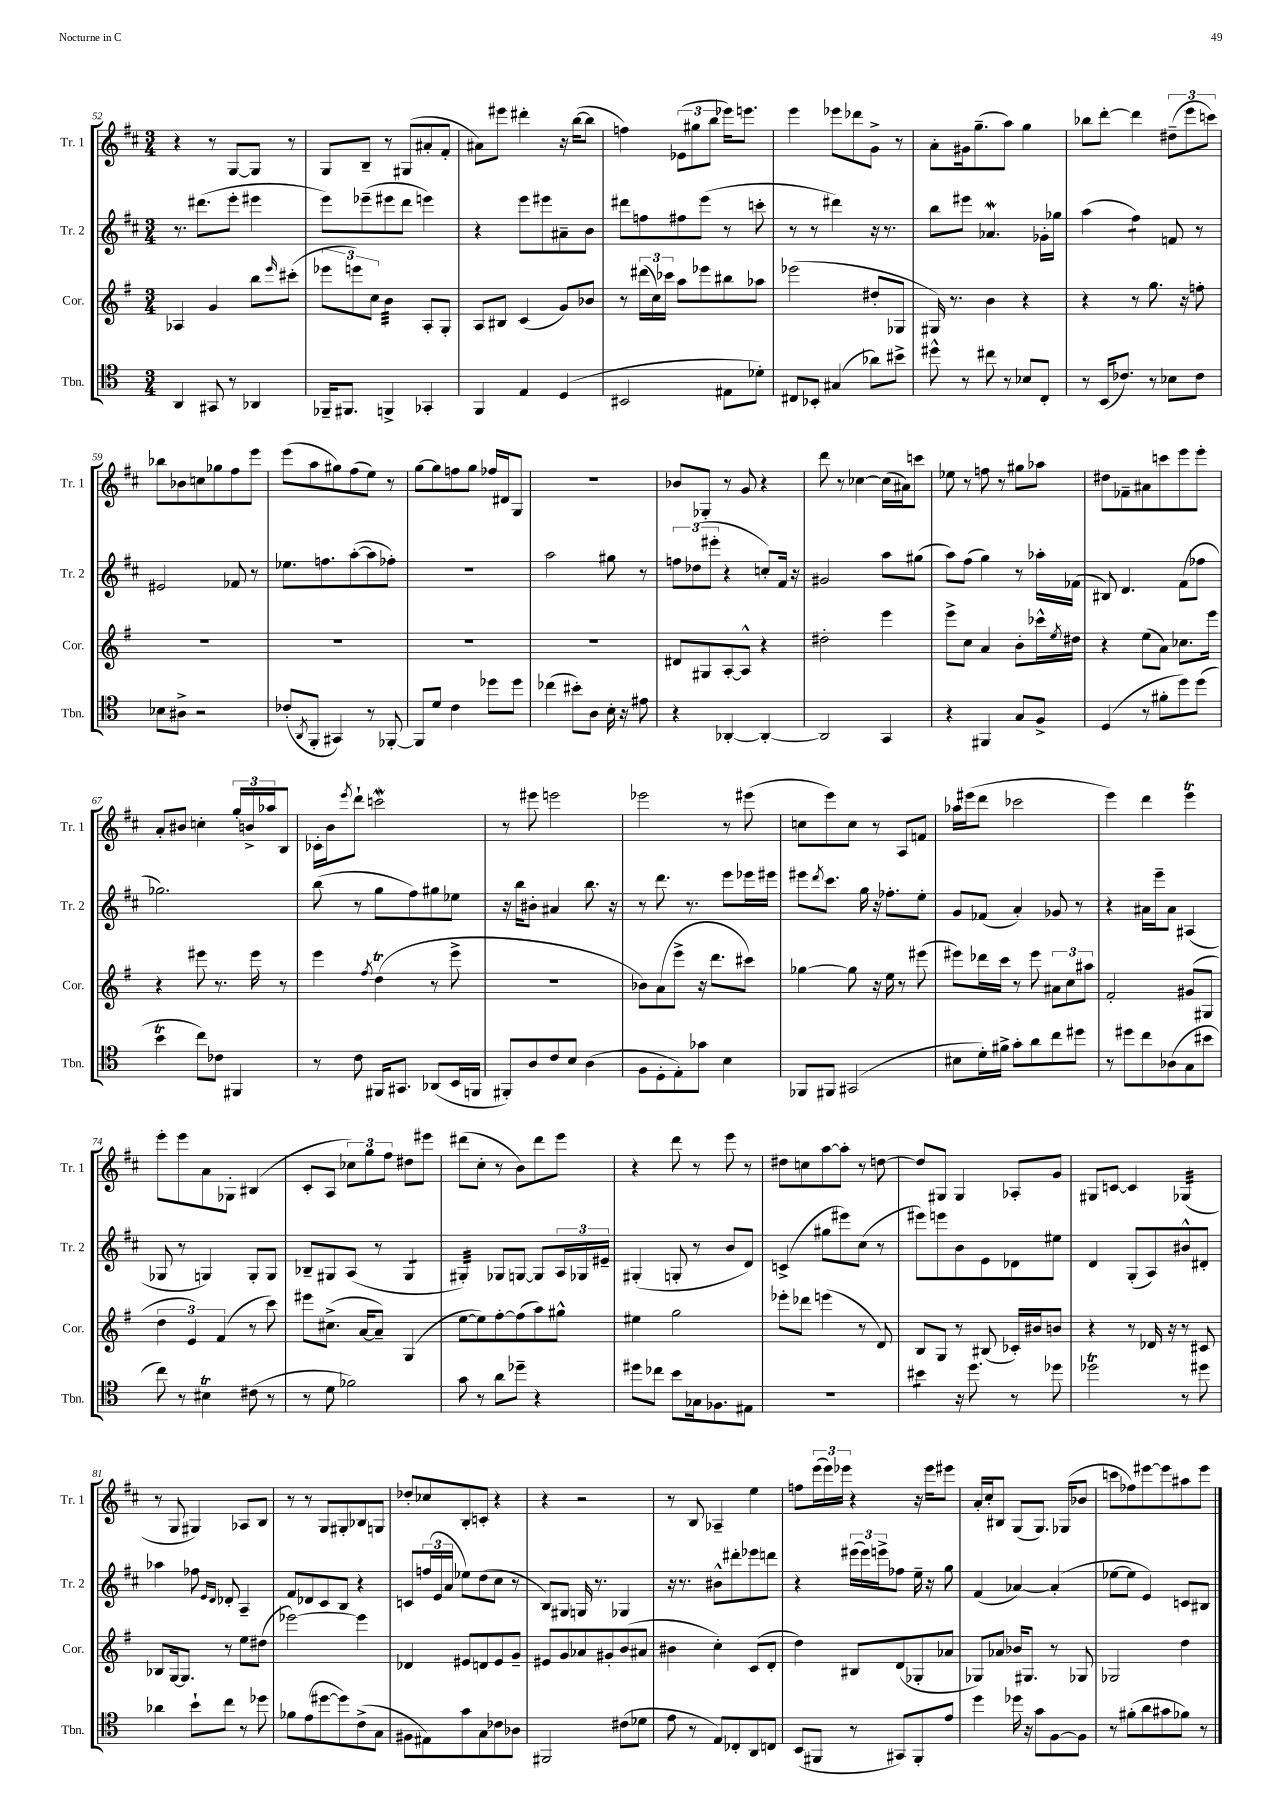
<<
\new StaffGroup <<
\new Staff = "s0" \with { instrumentName = "Tr. 1" shortInstrumentName = "Tr. 1" } {
    \clef treble \key d \major \numericTimeSignature \time 3/4
    r4 r8 g8~ g8 r8 |
    g8 b8-- r8 gis8( ais'8-. fis'8-. |
    ais'8) eis'''8 dis'''4-. r16 b''16~( b''8 |
    f''4) \tuplet 3/2 { ees'8( gis''8 b''8 } ees'''16) e'''8. |
    e'''4 ees'''8 des'''8 g'8-> r8 |
    a'8-. gis'16 g''8.--( a''8) g''4 |
    bes''8 d'''8~-. d'''4 \tuplet 3/2 { dis''8--( e'''8 c'''8) } |
    bes''8 bes'8 c''8 ges''8 fis''8 e'''8 |
    e'''8( a''8 gis''8) fis''8( e''8) r8 |
    g''8~ g''8 f''8 g''8 fes''16 dis'16 g8 |
    R2. |
    bes'8 ges8-. r8 g'8 r4 |
    d'''8 r8 ces''4~ ces''16( ais'16) c'''8 |
    ees''8 r8 f''8 r8 gis''8 aes''8 |
    dis''8 fes'8-- ais'8 c'''8 e'''8 e'''8-. |
    a'8-. bis'8 c''4-. \tuplet 3/2 { g''16-. b'16-> aes''16 } b8 |
    ces'16-. b'16 \acciaccatura { e'''8 } d'''8-! c'''2\mordent |
    r8 eis'''8 e'''2 |
    ees'''2 r8 eis'''8( |
    c''8 e'''8) c''8 r8 a8 f'8 |
    aes''16 eis'''16( d'''8 ces'''2 |
    e'''4) d'''4 e'''4\trill |
    e'''8-. e'''8 a'8 ges8-. bis4( |
    cis'8-. a8 \tuplet 3/2 { ces''8) g''8 fis''8 } dis''8 eis'''8 |
    dis'''8( cis''8-. r8 b'8) dis'''8 e'''8 |
    r4 d'''8 r8 e'''8 r8 |
    dis''8 c''8 a''8~ a''8-. r8 d''8~ |
    d''8 gis8 gis4 aes8-. g'8 |
    gis8 c'8~ c'4 ges4:32( |
    r8 g8 gis4) aes8 b8 |
    r8 r8 g8 gis8-. bes8 g8 |
    des''8-. ces''8 b8-. c'8-. r4 |
    r4 r2 |
    r8 b8 aes4-- e''4 |
    f''8 \tuplet 3/2 { e'''16( e'''16) ees'''16 } r4 r16 ees'''16 eis'''8 |
    a'16-. cis''16-. bis8 g8( g8.) ges16( bes'8 |
    c'''8 fes''8) eis'''8~ eis'''8 ais''8 eis'''8 \bar "|." |
}
\new Staff = "s1" \with { instrumentName = "Tr. 2" shortInstrumentName = "Tr. 2" } {
    \clef treble \key d \major \numericTimeSignature \time 3/4
    r8. dis'''8.( e'''8-. eis'''4 |
    e'''8) ees'''8--( eis'''8 d'''8 e'''4) |
    r4 e'''8 eis'''8 ais'8-- b'8 |
    dis'''8 f''8 fis''8 e'''8( r8 c'''8-. |
    r8 r8 dis'''4) r16 r8. |
    b''8 eis'''8 aes'4.\mordent ges'16-. ges''16 |
    a''4( fis''4:8) f'8 r8 |
    eis'2 fes'8 r8 |
    ees''8. f''8. a''8~-.( a''8 fes''8-.) |
    R2. |
    a''2 gis''8 r8 |
    \tuplet 3/2 { f''8 des''8( eis'''8-. } r4 c''8-.) fis'16 r16 |
    gis'2 a''8 gis''8( |
    a''8) fis''8( g''4) r8 aes''16-. fes'16( |
    bis8) d'4. fis'8( fes''8 |
    ges''2.) |
    b''8( r8 g''8 fis''8) gis''8 ees''8 |
    r16 b''16 bis'8-. ais'4 b''8. r16 |
    r8 d'''8. r8. e'''8 ees'''16 eis'''16 |
    eis'''8 \acciaccatura { d'''8 } cis'''8. g''16 r16 fes''8.-. e''8-. |
    g'8 fes'8( a'4-.) ges'8 r8 |
    r4 ais'16 e'''16-- ais'8 ais4( |
    ges8 r8 g4) g8-. g8 |
    bes8-- gis8 a8( r8 gis4:8 |
    gis4:32-.) ges8 g8~ g8 \tuplet 3/2 { a16 ges16 eis'16-- } |
    gis4-.( g8-. r8 b'8 d'8) |
    c'4->( gis''8 eis'''8) cis''8( r8 |
    eis'''8) e'''8 b'8 e'8 des'8 eis''8 |
    d'4 g8-.( a8) bis'8-^ dis'8-. |
    aes''4 fes''8 \grace { e'16 d'16 } des'8-. a4-- |
    fis'8 des'8 cis'8 b8 r4 |
    c'8 \tuplet 3/2 { f''16( e'16 a'16 } ees''8) d''8( cis''8 r8 |
    b8) gis8 g16 r8. ges4 |
    r16 r8. bis'8-^ dis'''8-. ees'''8 d'''8 |
    r4 \tuplet 3/2 { eis'''16( eis'''16) e'''16-> } fes''8 e''16-- r16 g''8 |
    fis'4( aes'4~) aes'4-.( |
    ees''8~ ees''8 e'4) c'8 bis8 \bar "|." |
}
\new Staff = "s2" \with { instrumentName = "Cor." shortInstrumentName = "Cor." } {
    \clef treble \key g \major \numericTimeSignature \time 3/4
    aes4 g'4 b''8 \grace { e'''16 } cis'''8-.( |
    \tuplet 3/2 { ees'''8 e'''8) c''8 } b'4:32 a8-. g8-. |
    a8 bis8 c'4( g'8) bes'8 |
    r8 \tuplet 3/2 { dis'''16( c''16) ces'''16 } a''8 ees'''8 bis''8 aes''8 |
    ees'''2( dis''8-. ges8 |
    gis16) r8. b'4 r4 |
    r4 r8 g''8. r16 f''8-. |
    R2. |
    R2. |
    R2. |
    R2. |
    dis'8 gis8 a8~-. a8-^ r4 |
    dis''2-. e'''4 |
    e'''8-> c''8 a'4 b'8-. ces'''16-^ \acciaccatura { e''8 } dis''16 |
    r4 e''8( a'8) ces''8. e'''16 |
    r4 eis'''8 r8. eis'''16 r8 |
    e'''4 \acciaccatura { fis''8 } d''4\trill( r8 e'''8-> |
    R2. |
    bes'8) a'8( e'''8-> r16 d'''8. cis'''8) |
    ges''4~ ges''8 r16 e''16 r8 eis'''8( |
    eis'''8) des'''16 c'''16 r8 eis'''8 \tuplet 3/2 { ais'8 c''8 ais''8 } |
    fis'2-. gis'8( gis8 |
    \tuplet 3/2 { d''4 e'4) fis'4( } r8 c'''8) |
    eis'''8 cis''8.->( a'16~ a'8--) g4( |
    e''8~ e''8) fis''8~-. fis''8( a''8) gis''8-^ |
    eis''4 g''2 |
    ees'''8-. des'''8 e'''4( r8 d'8) |
    b8 g8 r8 bis8( ces'16-.) bis'16 b'8 |
    r4 r8 des'16 r16 r8 cis'8 |
    bes8 g16~ g8. r8 e''8 dis''8( |
    ees'''2~) ees'''4 |
    des'4 eis'8 d'8 eis'8 g'8-- |
    eis'8 g'8 aes'8 gis'8-. b'8( ais'8 |
    bis'4 c''4-.) c'8( d'8-. |
    d''4) bis8 d'8( ges8-. aes'8 |
    ges8) aes'8 bes'16 gis8. r8 ges8 |
    ges2 d''4 \bar "|." |
}
\new Staff = "s3" \with { instrumentName = "Tbn." shortInstrumentName = "Tbn." } {
    \clef tenor \key c \major \numericTimeSignature \time 3/4
    a,4 gis,8 r8 aes,4 |
    fes,16-- fis,8. f,4-> ges,4-. |
    f,4 e4 d4( |
    bis,2 eis8 des'8-.) |
    cis8 bes,8-. gis4( aes'8) bis'8-> |
    dis''8-^ r8 cis''8 r8 bes8 c8-. |
    r8 b,16( ces'8.) r8 bes8 ces'8 |
    bes8 ais8-> r2 |
    ces'8-.( \acciaccatura { a,8 } f,8-. gis,4) r8 fes,8~-. |
    fes,8 d'8 c'4 des''8 des''8 |
    ces''4( bis'8-.) a8 b16-. r16 eis'8 |
    r4 aes,4~-. aes,4~-. |
    aes,2 g,4 |
    r4 fis,4 g8 f8-> |
    d4( r8 fis'8-. d''8) d''8( |
    b'4\trill c''8) ces'8 fis,4 |
    r8 c'8 fis,16 gis,8. aes,8( b,16 f,16 |
    fis,8-.) a8 c'8 b8 a4( |
    f8 d8-. e8-.) ges'8 b4 |
    fes,8 fis,8 gis,2( |
    bis8 d'16-.) fis'16-> g'8-. a'8 c''8 dis''8 |
    r8 dis''8 c''8 aes8( g8 bis'8 |
    c''8) r8 bis4\trill cis'8( r8 |
    r8 d'8 fes'2) |
    g'8 r8 a'8 des''8-- r4 |
    dis''8 ces''8 b'8 ges16 fes8. eis8 |
    R2. |
    bis'4:8 r16 d''8. r8 des''8 |
    des''2\trill r8 dis''8 |
    aes'4 b'8-! c''8 r8 des''8 |
    fes'8 e'8( dis''8~ dis''8) c'8->( g8 |
    fis8 eis8) g'8 g8 ces'8 aes8 |
    fis,2 cis'8( des'8 |
    e'8 r8 e8) ces8-. a,8 c8 |
    b,8( fis,8 r8 gis,8) fis,8-. e'8 |
    d''4 des''16 r16 g'8 f8~ f8 |
    r8 fis'8-.( a'8 gis'8 fes'8) r8 \bar "|." |
}
>>
>>
\layout { \context { \Score currentBarNumber = #52 } }
